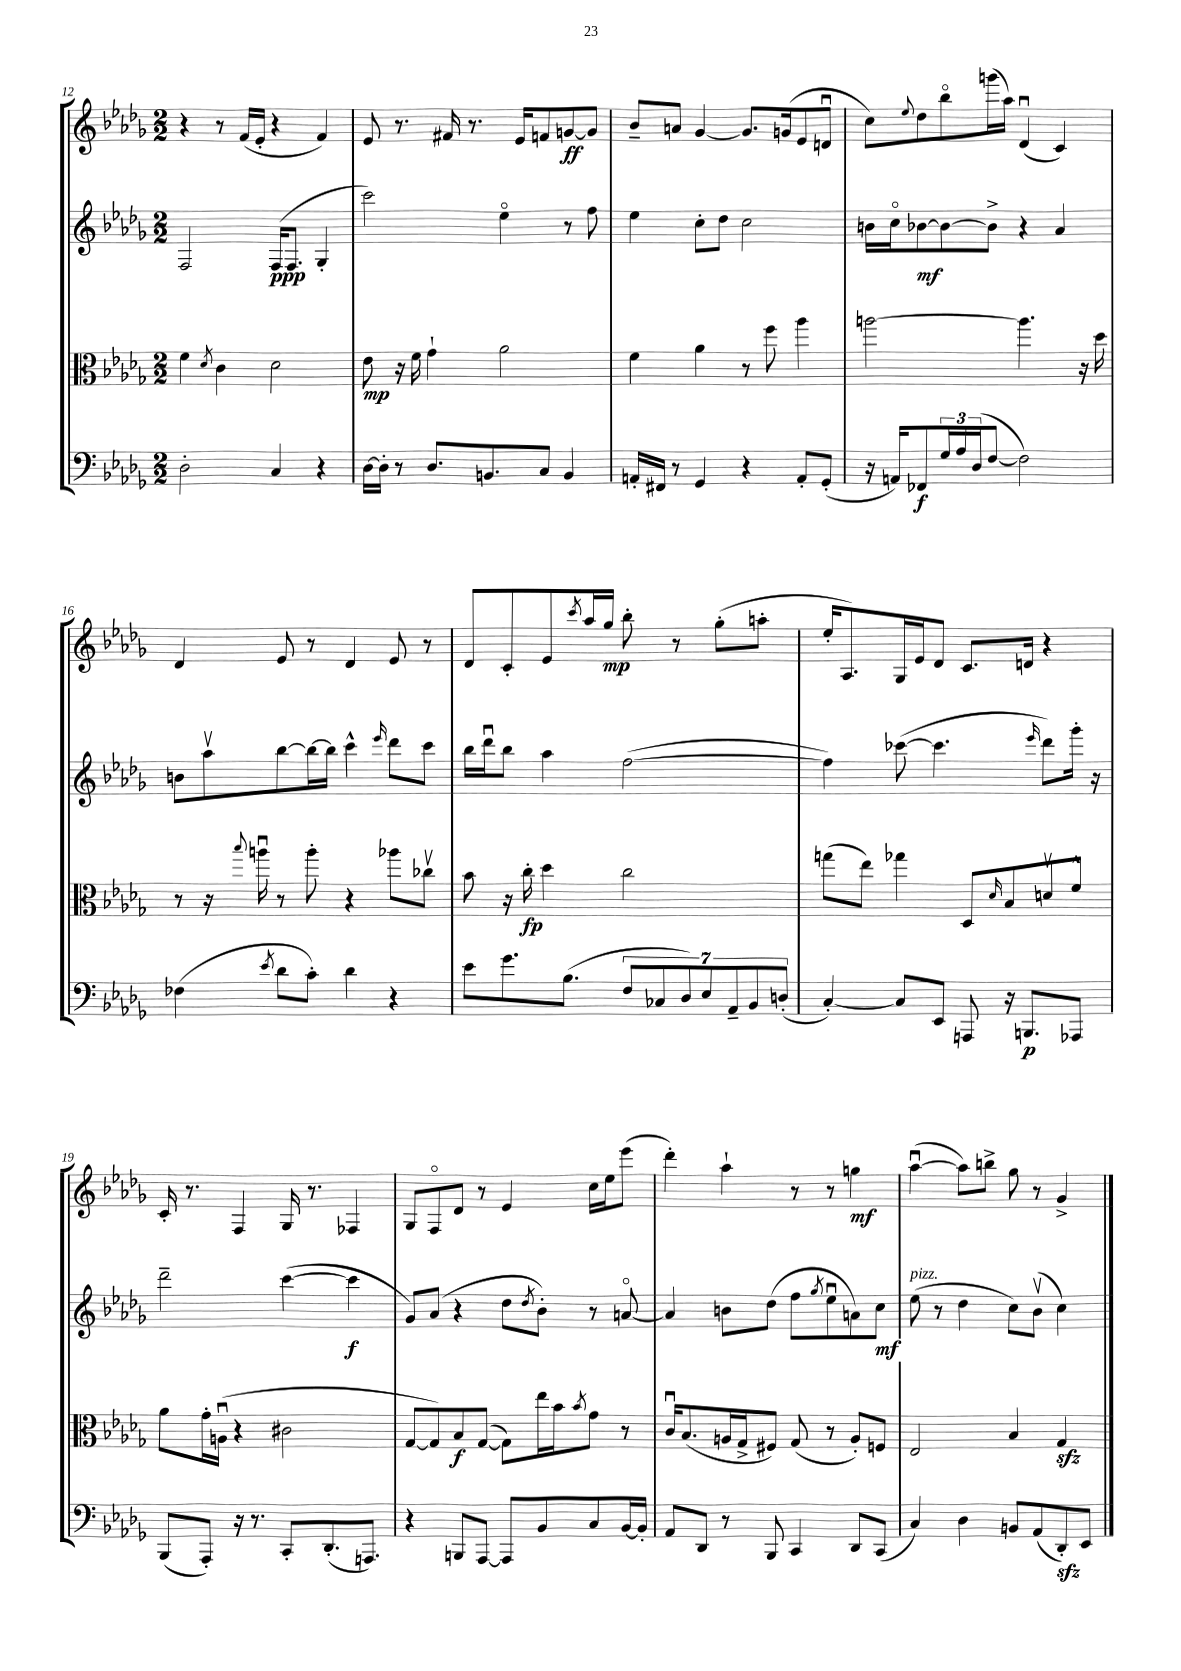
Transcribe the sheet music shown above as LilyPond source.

<<
\new StaffGroup <<
\new Staff = "s0" {
    \clef treble \key des \major \numericTimeSignature \time 2/2
    r4 r8 f'16( ees'16-. r4 f'4) |
    ees'8 r8. fis'16 r8. ees'16 f'8 g'8~\ff g'8 |
    bes'8-- a'8 ges'4~ ges'8. g'16( ees'8 d'8\downbow |
    c''8) \appoggiatura { ees''8 } des''8 bes''8\flageolet g'''16( aes''16) des'4\downbow( c'4) |
    des'4 ees'8 r8 des'4 ees'8 r8 |
    des'8 c'8-. ees'8 \acciaccatura { c'''8 } aes''16 ges''16\mp bes''8-. r8 ges''8-.( a''8-. |
    ees''16-. aes8.) ges16 ees'16 des'8 c'8. d'16 r4 |
    c'16-. r8. f4 ges16 r8. fes4 |
    ges8 f8\flageolet des'8 r8 ees'4 c''16 ees''16 ees'''8( |
    des'''4-.) aes''4-! r8 r8 g''4\mf |
    aes''4~\downbow( aes''8) b''8-> ges''8 r8 ges'4-> \bar "|." |
}
\new Staff = "s1" {
    \clef treble \key des \major \numericTimeSignature \time 2/2
    f2 f16\ppp( f8. ges4-. |
    c'''2) ees''4\flageolet r8 f''8 |
    ees''4 c''8-. des''8 c''2 |
    b'16 c''16\flageolet bes'8~\mf bes'8~ bes'8-> r4 aes'4 |
    b'8 aes''8\upbow bes''8~ bes''16~ bes''16 c'''4-^ \grace { ees'''16 } des'''8 c'''8 |
    bes''16 des'''16\downbow bes''8 aes''4 f''2~( |
    f''4) ces'''8~( ces'''4. \grace { ees'''16 } des'''8) ges'''16-. r16 |
    des'''2-- c'''4~( c'''4\f |
    ges'8) aes'8( r4 des''8 \acciaccatura { des''8 } bes'8-.) r8 a'8~\flageolet |
    a'4 b'8 des''8( f''8 \acciaccatura { ges''8 } ees''8\downbow a'8) c''8\mf |
    ees''8^\markup { \italic "pizz." }( r8 des''4 c''8) bes'8\upbow( c''4) \bar "|." |
}
\new Staff = "s2" {
    \clef alto \key des \major \numericTimeSignature \time 2/2
    f'4 \acciaccatura { des'8 } c'4 des'2 |
    ees'8\mp r16 f'16 ges'4-! aes'2 |
    f'4 aes'4 r8 f''8 aes''4 |
    a''2~ a''4. r16 des''16 |
    r8 r16 \appoggiatura { bes''8 } a''16\downbow r8 a''8-. r4 aes''8 ces''8\upbow |
    bes'8 r16 c''16-.\fp des''4 c''2 |
    g''8( ees''8) ges''4 des8 \grace { des'16 } bes8 d'8\upbow f'8-^ |
    aes'8 ges'16-. a16\downbow( r4 cis'2 |
    ges8~ ges8) bes8\f ges8~( ges8) ees''16 bes'16 \acciaccatura { bes'8 } ges'8 r8 |
    c'16\downbow bes8.( a16 ges16-> fis8) ges8( r8 a8-.) f8 |
    ees2 bes4 ges4\sfz \bar "|." |
}
\new Staff = "s3" {
    \clef bass \key des \major \numericTimeSignature \time 2/2
    des2-. c4 r4 |
    des16~ des16-. r8 des8. b,8. c8 b,4 |
    a,16-. fis,16 r8 ges,4 r4 a,8-. ges,8-.( |
    r16 a,16) fes,8\f \tuplet 3/2 { ges16 aes16 des16( } f8~ f2) |
    fes4( \acciaccatura { ees'8 } des'8 c'8-.) des'4 r4 |
    ees'8 ges'8. bes8.( \tuplet 7/4 { f8 ces8 des8) ees8 aes,8-- bes,8 d8-.( } |
    c4~-.) c8 ees,8 a,,8 r16 b,,8.\p aes,,8 |
    bes,,8( aes,,8-.) r16 r8. c,8-. des,8.-.( a,,8.) |
    r4 b,,8 aes,,8~ aes,,8 bes,8 c8 bes,16~ bes,16-. |
    aes,8 des,8 r8 bes,,8 c,4 des,8 c,8( |
    c4) des4 b,8 aes,8( des,8-.\sfz) ees,8 \bar "|." |
}
>>
>>
\layout { \context { \Score currentBarNumber = #12 } }
